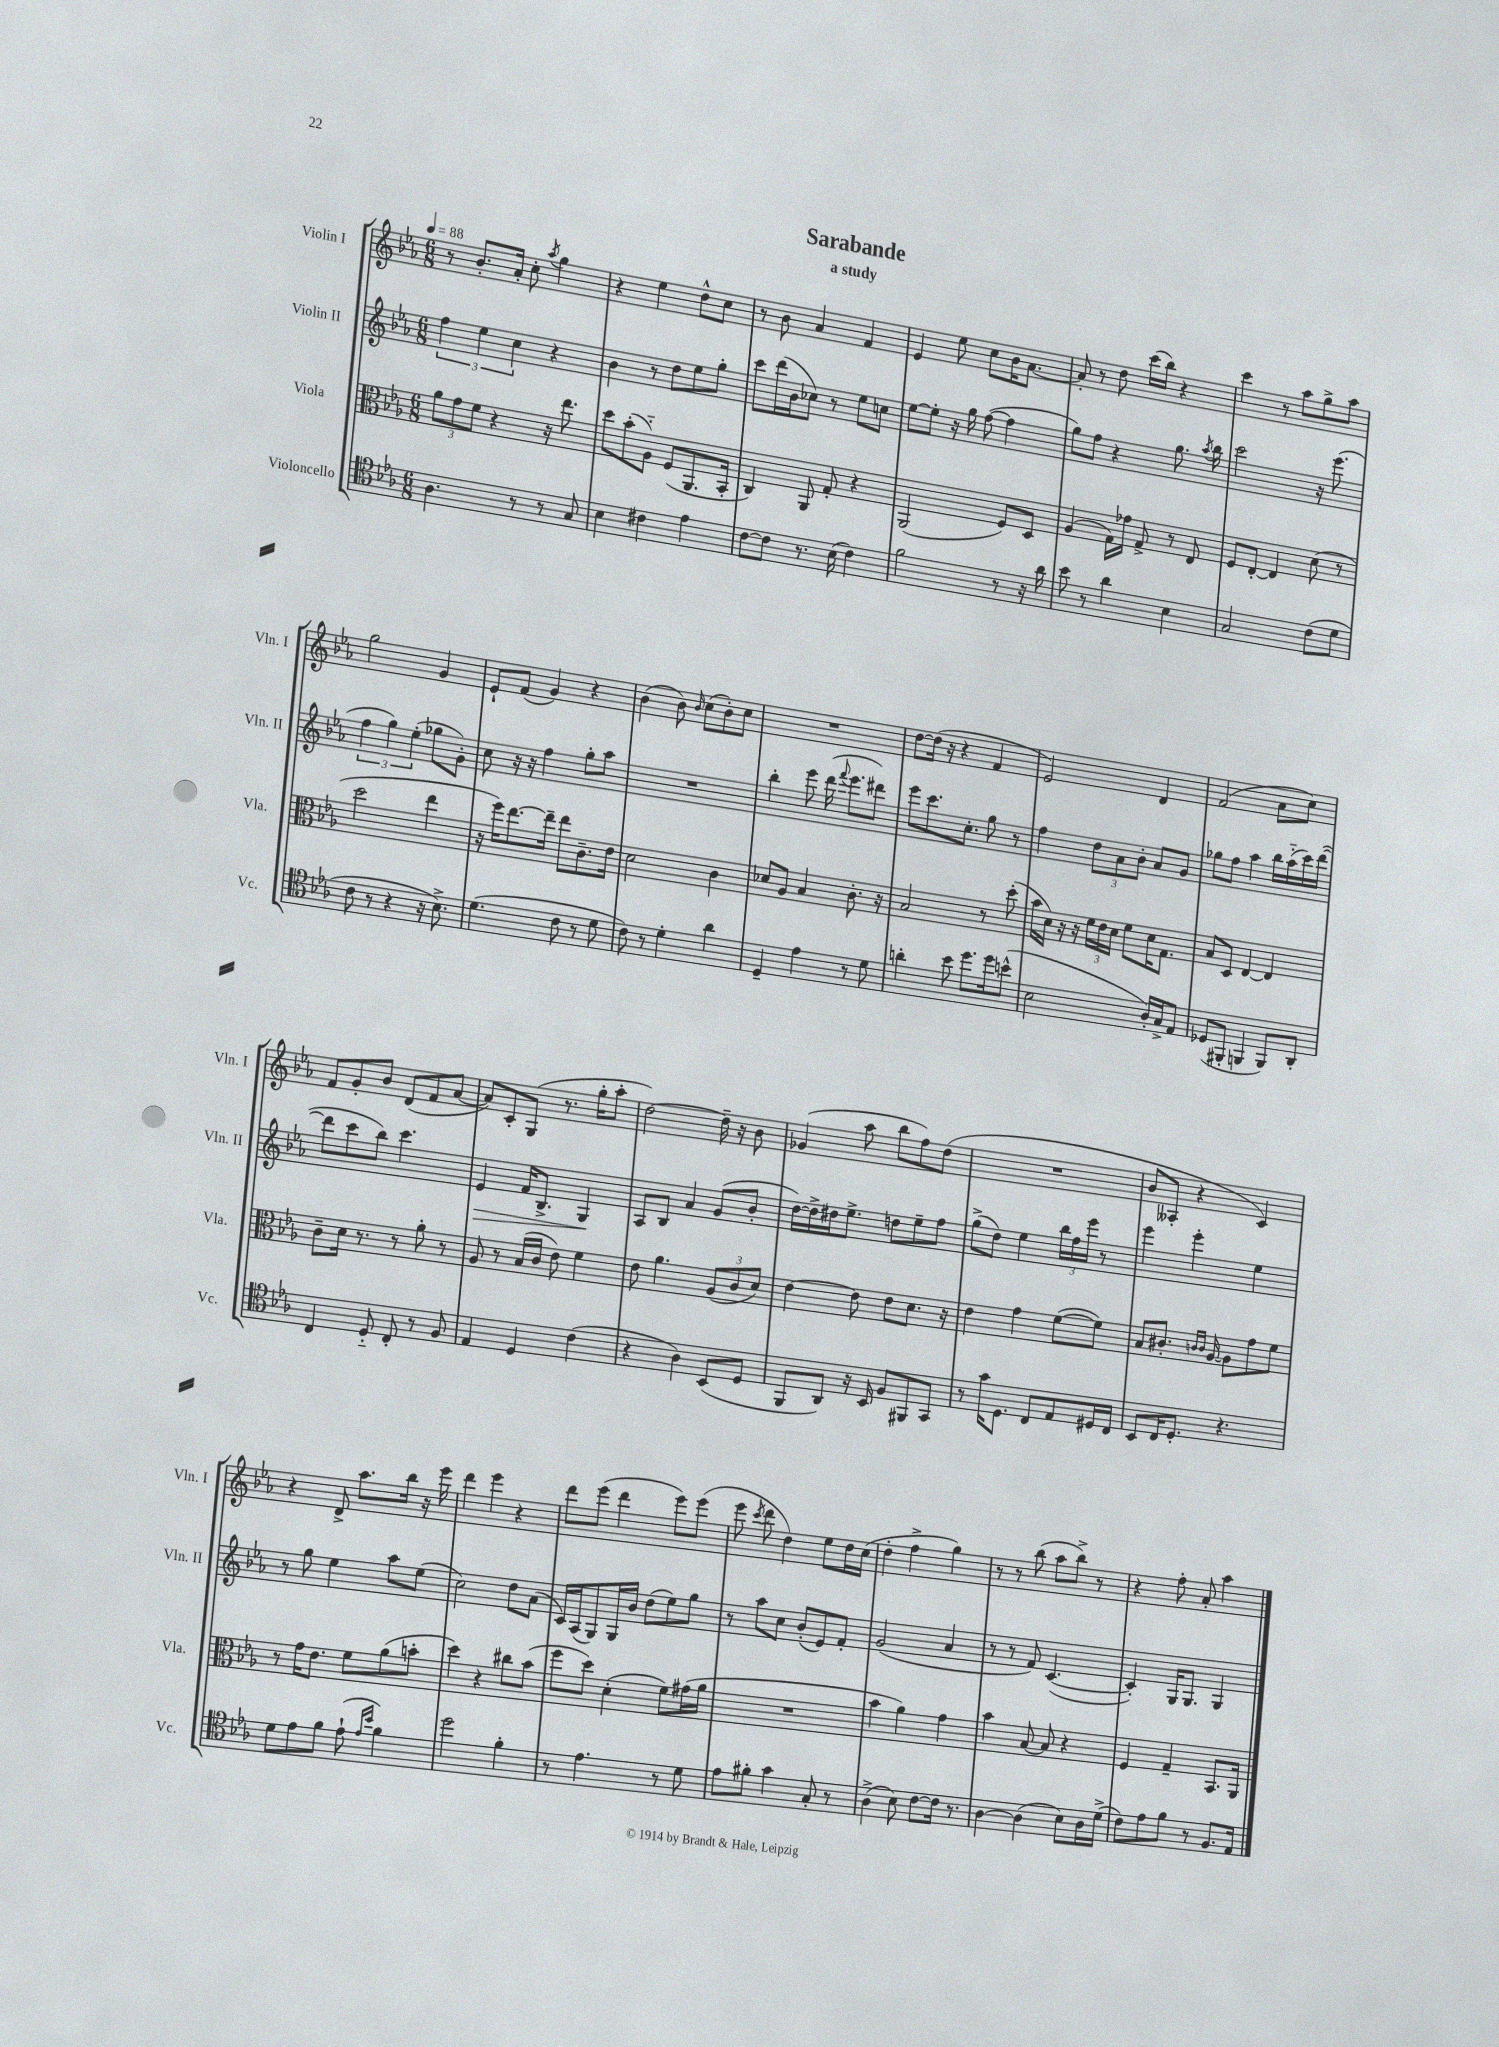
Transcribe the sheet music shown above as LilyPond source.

\header { title = "Sarabande" subtitle = "a study" }
<<
\new StaffGroup <<
\new Staff = "s0" \with { instrumentName = "Violin I" shortInstrumentName = "Vln. I" } {
    \clef treble \key ees \major \numericTimeSignature \time 6/8 \tempo 4 = 88
    \autoBeamOff r8 bes'8.[-. aes'16]-. c''8-. \acciaccatura { aes''8 } g''4 |
    r4 ees''4 d''8[-^ c''8] |
    r8 bes'8 aes'4 f'4 |
    ees'4 ees''8 c''8[ bes'16 aes'8.]~ |
    aes'8-. r8 d''8 c'''16[( bes''16]) r4 |
    c'''4 r8 aes''8[ g''8-> aes''8] |
    g''2 g'4 |
    ees'8[-! f'8]( g'4) r4 |
    bes'4( bes'8) \grace { bes'16 } c''8[( bes'8-.) c''8] |
    R2. |
    d''8[~ d''16]( r16 r4 f'4 |
    ees'2) d'4 |
    f'2( aes'8[ c''8]) |
    f'8[ g'8-. bes'8] d'8[( f'8 aes'8]~ |
    aes'8[) c'8-. g8]( r8. g''16[-. aes''8]-. |
    d''2~) d''16-- r16 bes'8 |
    ges'4( aes''8 bes''8[ f''8) d''8]( |
    R2. |
    bes'8[ aeses8]-. r4 c'4) |
    r4 d'8-> aes''8.[ bes''16] r16 ees'''16 |
    d'''4 ees'''4 r4 |
    d'''8[ ees'''8]( d'''4 ees'''8[) ees'''8]( |
    ees'''8 \acciaccatura { c'''8 } d'''8 d''4) ees''8[ d''16 c''16]( |
    d''4-. f''4-> g''4) |
    r8 r8 bes''8( aes''8[ bes''8]->) r8 |
    r4 f''8-. aes'8-. aes''4 \bar "|." |
}
\new Staff = "s1" \with { instrumentName = "Violin II" shortInstrumentName = "Vln. II" } {
    \clef treble \key ees \major \numericTimeSignature \time 6/8
    \autoBeamOff \tuplet 3/2 { f''4 ees''4 c''4 } r4 |
    bes'4 r8 d''8[ ees''8 g''8]-. |
    c'''8[ d'''16( bes'16 ces''8]) r8 ees''8[ c''8] |
    ees''8[~ ees''8]-. r16 g''16 f''8~( f''4 |
    g''8[) f''8] r4 g''8. \acciaccatura { aes''8 } bes''16 |
    c'''2 r16 ees'''8.( |
    \tuplet 3/2 { f''4 g''4) ees''4-.( } ges''8[ g'8]-.) |
    c''8 r16 r16 f''4 g''8[-. aes''8] |
    R2. |
    bes''4-. ees'''8 d'''16( \appoggiatura { f'''8 } ees'''8.[ dis'''8]) |
    ees'''8[ c'''8. c''8.]-. g''8 r8 |
    f''4 \tuplet 3/2 { d''8[ aes'8 bes'8]-. } aes'8[ g'8] |
    ges''8[ f''8] aes''4 bes''16[ aes''16-_( c'''16) d'''16]~( |
    d'''8[ c'''8 bes''8]) c'''4. |
    ees'4\> f'16[ bes8.]-> g4\! |
    aes8[ bes8] aes'4 g'8[( bes'8]-. |
    d''16[~) d''16-> dis''16 ees''8.]-> d''8[ ees''8-- f''8] |
    g''8[->( d''8]) ees''4 \tuplet 3/2 { bes''16[ f''16 ees'''16] } r8 |
    ees'''4 ees'''4-. ees''4 |
    r8 g''8 ees''4 aes''8[ ees''8]( |
    c''2) d''8[ aes'8]( |
    c'16[) aes16( g8) g16 bes'16] d''8[( ees''8) g''8] |
    r8 aes''8[ c''8] bes'8[-.( ees'8) f'8]-. |
    g'2( aes'4 |
    r8 r8 f'8) c'4.~( |
    c'4-.) g16[ g8.] g4 \bar "|." |
}
\new Staff = "s2" \with { instrumentName = "Viola" shortInstrumentName = "Vla." } {
    \clef alto \key ees \major \numericTimeSignature \time 6/8
    \autoBeamOff \tuplet 3/2 { aes'8[ g'8 f'8] } r4 r16 ees''8. |
    d''8[ bes'8-.( aes8]-_) f8[( aes,8. bes,16]-. |
    c4) aes,8 g8-. r4 |
    aes,2( f8[) d8] |
    aes4( g16[) ges'16] g8-> r8 ees8 |
    f8[ ees8]~-. ees4 d'8( r8 |
    d''2 ees''4 |
    r16 f''16[) ees''8.~ ees''16]-- ees''8[ c'8.-- ees'16] |
    d'2 c'4 |
    des'8[ aes8] bes4 c'8.-. r16 |
    bes2 r8 d''8-.( |
    bes'16[ d'16]) r16 r16 \tuplet 3/2 { f'16[ ees'16 d'16] } f'8[ d'16 g8.] |
    bes8[ d8] ees4~ ees4 |
    c'8[-- d'16] r8. r8 aes'8-. r8 |
    aes8 r8 bes16[( c'16] ees'8) f'4 |
    ees'8 aes'4. \tuplet 3/2 { aes8[( c'8 d'8]) } |
    ees'4~ ees'8 ees'8[ d'8.] r16 |
    ees'4 g'4 f'8[~( f'8]) |
    bes8[ cis'8.]-. \grace { c'16[ c'16] } aes16~ aes8[ g'8 f'8] |
    r8 g'16[ ees'8.] f'8[ aes'8( b'8]-. |
    d''4) r4 cis''8[ bes'8]( |
    f''8[ d''8]) d'4-.( f'8[) gis'16( aes'16] |
    R2. |
    bes'4 aes'4) g'4 |
    bes'4 bes8~ bes8 r4 |
    f4 g4-- bes,8.[ aes,16] \bar "|." |
}
\new Staff = "s3" \with { instrumentName = "Violoncello" shortInstrumentName = "Vc." } {
    \clef tenor \key ees \major \numericTimeSignature \time 6/8
    \autoBeamOff aes4. r8 r8 g8 |
    bes4 cis'4 ees'4 |
    c'8[~ c'8] r8. bes16( c'4) |
    f'2 r8 r16 aes'16 |
    bes'8 r8 aes'4 bes4 |
    g2 c'8[( d'8] |
    c'8 r8 r4 r16 bes8.->) |
    d'4.( c'8 r8 d'8 |
    c'8) r8 d'4-. aes'4 |
    d4-- ees'4 r8 d'8 |
    a'4-. bes'8 d''8.[ d''16 b'8]-^( |
    bes2 aes16[-.) g16-> ees8] |
    des8[( fis,8]-. f,4 f,8[) aes,8]-. |
    c4 d8-_ c8-. r8 f8 |
    ees4 d4 c'4( |
    r4 aes4) bes,8[( d8] |
    f,8[ aes,8]) r16 bes,16 f8[ fis,8 g,8] |
    r8 g'16[ d8.] c8[ ees8 dis16 c16] |
    bes,8[ c16 d8.]-. r4. |
    d'8[ ees'8 f'8] ees'8-!( \grace { ees'16[ bes'16] } f'4) |
    d''2 f'4-. |
    r8 ees'4. r8 d'8 |
    ees'8[ fis'8]-. g'4 g8-. r8 |
    aes4->( bes8) c'8[~ c'16] r8. |
    aes4~ aes4( bes8[) aes16 d'16]->( |
    c'8[) ees'8 f'8] r8 f8.[ ees16] \bar "|." |
}
>>
>>
\layout { \context { \Score \remove "Bar_number_engraver" } }
